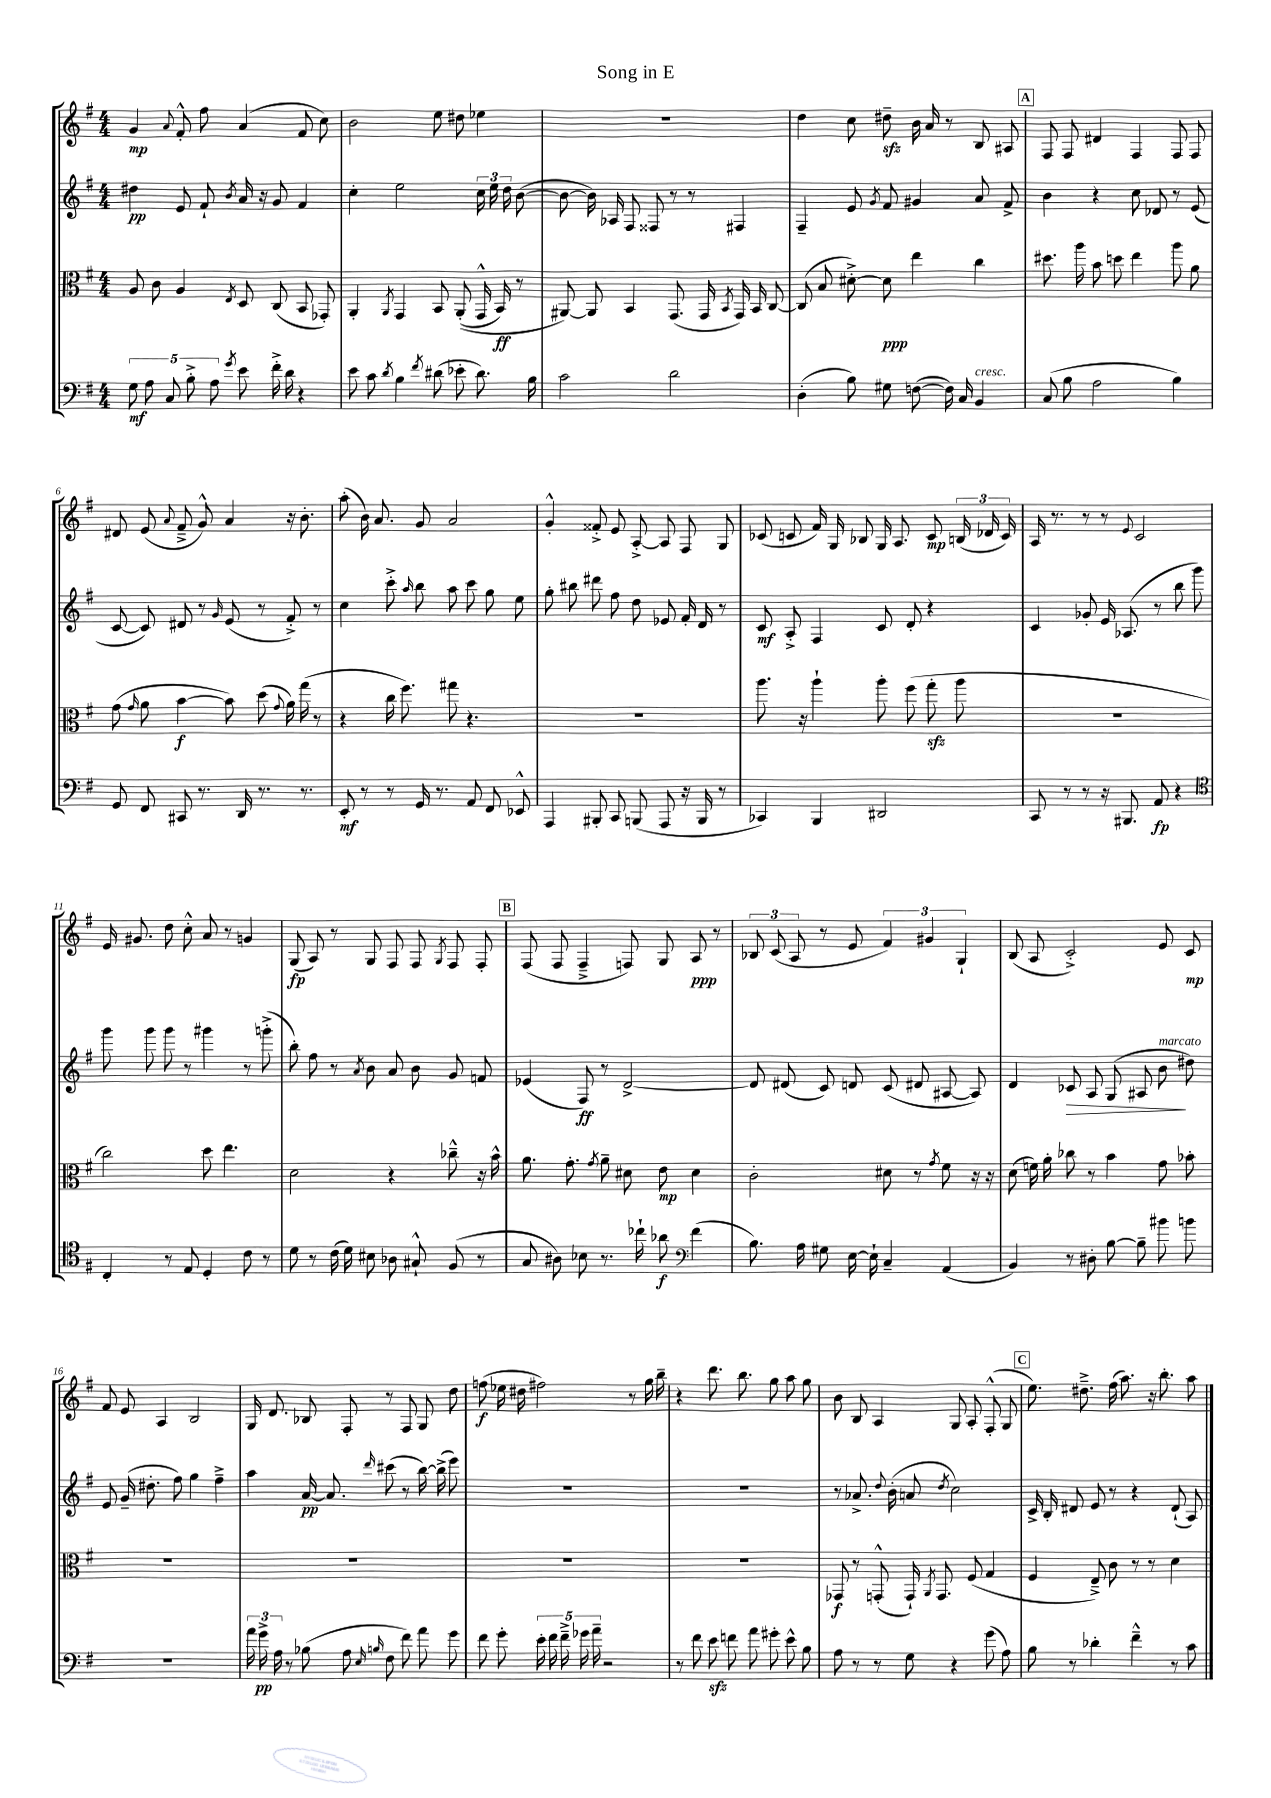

**kern	**kern	**kern	**kern
*staff4	*staff3	*staff2	*staff1
*clefF4	*clefC3	*clefG2	*clefG2
*k[f#]	*k[f#]	*k[f#]	*k[f#]
*M4/4	*M4/4	*M4/4	*M4/4
10G	8A	4dd#	4g
10A	.	.	.
.	8c	.	.
10C	.	.	.
.	.	.	8qqa
.	4A	8e	8f#'^^
10B'^	.	.	.
.	.	8f#`	8ff#
10A	.	.	.
8qg	8qE	8qb	.
8e	8D	16a	(4a
.	.	16r	.
16f#'^	(8C	8g	.
16d	.	.	.
4r	8BB	4f#	8f#
.	8GG-')	.	8cc)
=	=	=	=
8e	4AA'	4cc'	2b
8c	.	.	.
8qd	8qAA	.	.
4B	4GG	2ee	.
8qf#	.	.	.
(8d#	8BB	.	8ee
8e-'	&((8AA'	.	8dd#
8.d#)	16GG^^	24cc	4ee-
.	.	24ee	.
.	16BB)	.	.
.	.	24dd	.
.	8r	([8b	.
16B	.	.	.
=	=	=	=
2c	[8AA#&)	8b_	1r
.	8AA#]	16b])	.
.	.	16A-	.
.	4BB	8F#	.
.	.	8F##	.
2d	(8.GG	8r	.
.	.	8r	.
.	16GG	.	.
.	8qBB	.	.
.	16GG)	4F#	.
.	16BB	.	.
.	[8C	.	.
=	=	=	=
(4D'	(8C]	4F#~	4dd
.	8B	.	.
8B)	[8d#'^)	8e	8cc
.	.	8qg	.
8G#	8d#]	8f#	8dd#~
([8F	4ee	4g#	16b
.	.	.	16a
16F])	.	.	8r
16C	.	.	.
4BB	4cc	8a	8B
.	.	8f#^	8A#
=	=	=	=
(8C	8.dd#	4b	8F#
8B	.	.	8F#
.	16aa	.	.
2A	8b	4r	4d#
.	8dd	.	.
.	4ee	8cc	4F#
.	.	8d-	.
4B)	8aa	8r	8F#
.	8a	(8e	8F#
=	=	=	=
8GG	(8g	[8c	8d#
.	16qqg	.	.
8FF#	8a	8c])	(8e
.	.	.	8qqa
8CC#	[4b	8d#	8f#~^
8.r	.	8r	8g^^)
.	.	16qqg	.
.	8b])	(8e	4a
16DD	.	.	.
8.r	(8dd	8r	.
.	8qqg	.	.
.	16a)	8f#'^)	16r
8.r	(16gg	.	8.b'
.	8r	8r	.
=	=	=	=
8EE'	4r	4cc	(8aa'
8r	.	.	16b)
.	.	.	8.a
8r	16cc	8ccc'^	.
.	8.ff#)	.	.
.	.	16qqaa	.
16GG	.	8bb	8g
8.r	.	.	.
.	8gg#	8aa	2a
8AA	4.r	8ccc	.
8FF#	.	8gg	.
8EE-^^	.	8ee	.
=	=	=	=
4AAA	1r	8gg'	4g'^^
.	.	8bb#	.
8BBB#'	.	8ddd#	8f##'^
8CC	.	8ff#	8e
(8BBB	.	8dd	[8A'^
8AAA	.	8e-	8A]
16r	.	16f#'	8F#
16BBB	.	16d	.
8r	.	8r	8G
=	=	=	=
4CC-)	8.aa	8c	(8c-
.	.	8A'^	8c
.	16r	.	.
4BBB	4aa`	4F#	16f#)
.	.	.	16G
.	.	.	8B-
2DD#	8aa'	8c	16G
.	.	.	8.A
.	(8ff#	8d'	.
.	8gg'	4r	8c
.	8aa	.	(24B
.	.	.	24d-
.	.	.	24c)
=	=	=	=
8CC	1r	4c	16A
.	.	.	8.r
8r	.	.	.
8r	.	8g-'	8r
16r	.	16e	8r
8.BBB#	.	(8.A-	.
.	.	.	8qqe
.	.	.	2c
8AA	.	8r	.
4r	.	8bb	.
.	.	8ggg)	.
=	=	=	=
*clefC4	*	*	*
4C'	2cc)	8ggg	16e
.	.	.	8.g#
.	.	8ggg	.
8r	.	8ggg	8dd
8E	.	8r	8cc'^^
4D'	8dd	4ggg#	8a
.	4.ee	.	8r
8c	.	8r	4g
8r	.	(8ggg'^	.
=	=	=	=
8d	2d	8bb')	(8G
8r	.	8ff#	8A)
(16c	.	8r	8r
16d)	.	.	.
.	.	8qa	.
8B#	.	8b	8G
8A-	4r	8a	8F#
8G#`^^	.	8b	8F#
.	.	.	8qG
(8F#	8cc-~^^	8g	8F#
8r	16r	8f	8F#'
.	16b^^	.	.
=	=	=	=
8G	8.a	(4e-	(8F#
8A#)	.	.	8F#
.	8.g'	.	.
8B-	.	8F#)	4F#~^
.	8qg	.	.
8.r	8a~	8r	.
.	8d#	[2d^	8F)
16cc-`	.	.	.
8a-	8e	.	8G
*clefF4	*	*	*
(4f#	4d#	.	8A
.	.	.	8r
=	=	=	=
8.B)	2c'	8d]	12B-
.	.	.	(12c
.	.	(8d#	.
.	.	.	12A
16A	.	.	.
8G#	.	8c)	8r
[16E	.	8d	8e
16E`]	.	.	.
4C~	8d#	(8c	6f#)
.	8r	8d#	.
.	.	.	6g#
.	8qg	.	.
(4AA	8f#	[8A#	.
.	.	.	6G`
.	16r	8A#])	.
.	16r	.	.
=	=	=	=
4BB)	(8d	4d	(8B
.	16f)	.	8A
.	16a'	.	.
8r	8cc-	8c-	2c'^)
8D#'	8r	8A	.
[8B	4b	(8G	.
8B~]	.	8A#	.
8b#	8g	8b	8e
8b	8b-'	8dd#)	8c
=	=	=	=
1r	1r	8e	8f#
.	.	(16g~	8e
.	.	8.dd#'	.
.	.	.	4A
.	.	8ff#)	.
.	.	4gg	2B
.	.	4ff#~^	.
=	=	=	=
24a	1r	4aa	16G
24g^	.	.	.
.	.	.	8.d
24A	.	.	.
8r	.	.	.
(8B-	.	[16a	8B-
.	.	8.a]	.
8A	.	.	8F#'
16qqE	.	.	.
16qqB	.	16qqddd	.
8F#	.	(8ccc#	8r
8f#)	.	8r	8F#
8a	.	[16bb)	8G
.	.	(16bb^]	.
8g	.	8eee)	8dd
=	=	=	=
8f#	1r	1r	(8ff
8g'	.	.	16ee-
.	.	.	16dd#
20e'	.	.	2ff#)
20f#	.	.	.
20f#~^	.	.	.
20g-	.	.	.
20a~	.	.	.
2r	.	.	.
.	.	.	8r
.	.	.	16gg
.	.	.	16bb~
=	=	=	=
8r	1r	1r	4r
8f#	.	.	.
8e	.	.	8.ddd
8f	.	.	.
.	.	.	8.bb
8a	.	.	.
8g#'	.	.	8gg
8e^^	.	.	8aa
8B	.	.	8gg
=	=	=	=
8A	8GG-	8r	8b
8r	8r	8.a-^	8B
8r	(8GG'^^	.	4A
.	.	8qqdd	.
.	.	(16b'	.
8G	16GG`)	8a	.
.	8qAA	.	.
.	8.GG	.	.
.	.	8qdd	.
4r	.	2cc)	8G
.	(8F#	.	8A'
(8g	4G	.	(8F#'^^
8A)	.	.	8G
=	=	=	=
8B	4F#	16c^	8.ee)
.	.	16B'	.
8r	.	8d#	.
.	.	.	8.dd#~^
4d-'	8E~^)	8e	.
.	8c	8r	(16ff#
.	.	.	8.aa)
4f#~^^	8r	4r	.
.	8r	.	16r
.	.	.	8.bb'
8r	4d	(8d#`	.
8c	.	8A)	8aa
==	==	==	==
*-	*-	*-	*-
